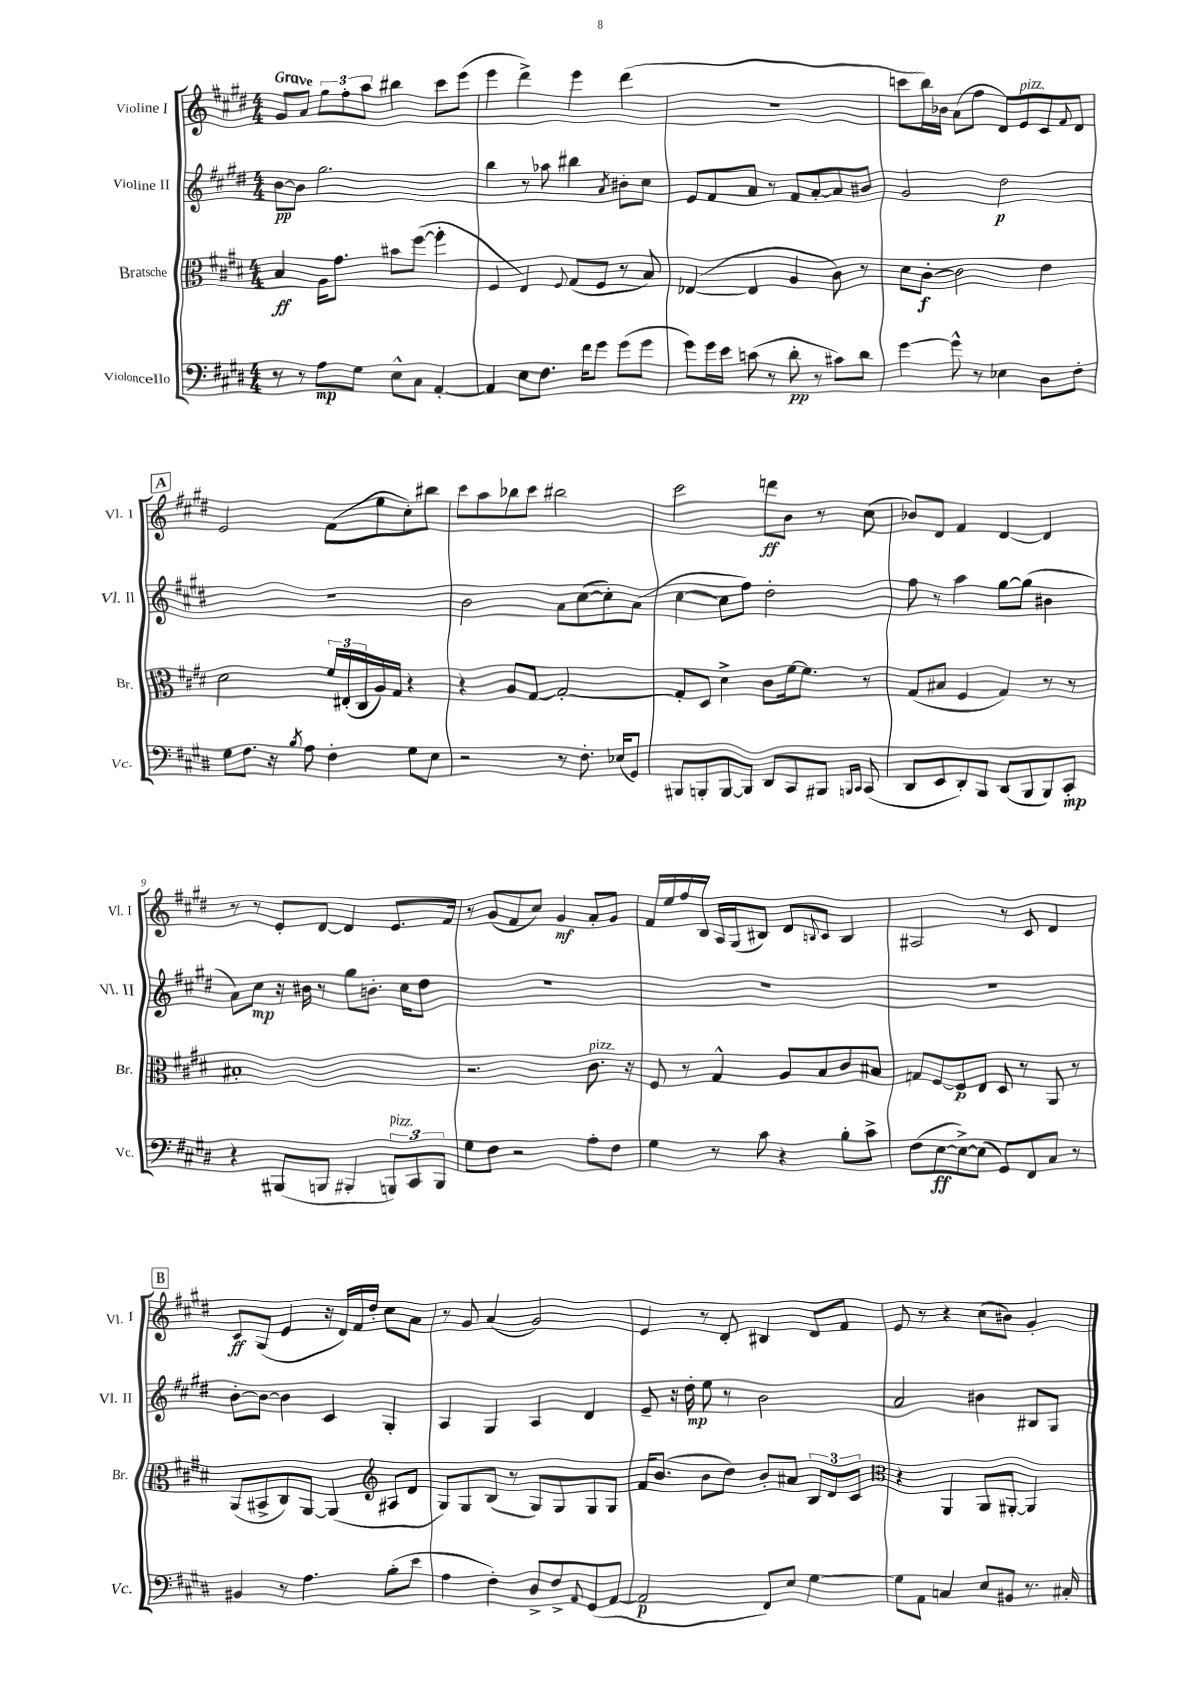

**kern	**kern	**kern	**kern
*staff4	*staff3	*staff2	*staff1
*clefF4	*clefC3	*clefG2	*clefG2
*k[f#c#g#d#]	*k[f#c#g#d#]	*k[f#c#g#d#]	*k[f#c#g#d#]
*M4/4	*M4/4	*M4/4	*M4/4
8r	4B	[8b	8g#
8r	.	8b]	8a
8A	16A	2.gg#	12gg#
.	8.g#	.	.
.	.	.	12ff#'
8G#	.	.	.
.	.	.	12aa
8E^^	8b#	.	4bb#
8C#	([8ff#	.	.
[4AA'	4ff#']	.	8ccc#
.	.	.	(8eee
=	=	=	=
4AA]	4F#	4bb	4eee
8E	4E)	8r	4ddd#^)
8.F#	.	8aa-	.
.	8qqF#	.	.
.	(8G#	4bb#	4eee
16f#	.	.	.
8g#	8F#	.	.
.	.	8qa	.
(8g#	8r	8b#'	(4ddd#
8g#	8B)	8cc#	.
=	=	=	=
8g#)	([4E-	8e	1r
16g#	.	8f#	.
16e	.	.	.
(8c	4E-]	8a	.
8r	.	8r	.
8d#'	4A	8f#	.
8r	.	[8a'	.
8c#)	8c#)	8a]	.
8d#	8r	8b#	.
=	=	=	=
[4g#	8d#	2g#	8ccc
.	[8c#'	.	16bb)
.	.	.	16b-
8g#^^]	2c#]	.	(8a
8r	.	.	8ff#
4E-	.	2dd#	8d#)
.	.	.	8e
8D#	4e	.	8c#
.	.	.	8qqf#
8F#'	.	.	8d#
=	=	=	=
8G#	2d#	1r	2e
8.F#	.	.	.
16r	.	.	.
8qB	.	.	.
8A	.	.	.
4F#'	24f#	.	(8f#
.	(24E#'	.	.
.	24C#	.	.
.	16A)	.	8ee
.	16G#	.	.
8G#	4r	.	8cc#')
8E	.	.	8bb#
=	=	=	=
2r	4r	2b	8ccc#
.	.	.	8aa
.	8A	.	8bb-
.	[8G#	.	8ccc#
8r	2G#'_	8a	2bb#
8.F#'	.	([8cc#	.
.	.	8cc#'])	.
(16E-	.	.	.
8GG#)	.	(8a	.
=	=	=	=
8BBB#	8G#']	[4cc#	2ccc#
8BBB'	8D#	.	.
[8BBB	4d#^	8cc#]	.
8BBB]	.	8ff#)	.
8DD#	8c#	2dd#'	8ddd
8CC#	[16f#	.	8b
.	8.f#]	.	.
8BBB#	.	.	8r
16qqBBB	.	.	.
16qqCC#	.	.	.
(8CC#	8r	.	(8cc#
=	=	=	=
8DD#	(8G#	8ff#	8b-)
8EE	8B#	8r	8d#
8DD#')	4F#	4aa	4f#
8BBB	.	.	.
(8DD#	4G#)	[8gg#	[4d#
8BBB	.	(8gg#]	.
8BBB)	8r	4b#	4d#]
8CC#'	8r	.	.
=	=	=	=
4r	1B#'	8a)	8r
.	.	8cc#	8r
(8BBB#	.	16r	8e'
.	.	16b#	.
8BBB	.	8r	[8d#
4BBB#'	.	8gg#	4d#]
.	.	8.b'	.
12BBB)	.	.	8.e
.	.	16cc#	.
12CC#	.	.	.
.	.	8dd#	.
12BBB	.	.	.
.	.	.	16f#
=	=	=	=
8G#	2.r	1r	8r
8F#	.	.	(8g#
2r	.	.	8f#
.	.	.	8cc#)
.	.	.	4g#
8A'	8.c#	.	8a'
8F#	.	.	8g#
.	16r	.	.
=	=	=	=
4G#	8F#	1r	16f#
.	.	.	16ee
.	8r	.	16ff#
.	.	.	16B
8r	4G#^^	.	16A
.	.	.	(16G#
8c#	.	.	8B#)
4r	8A	.	8d#
.	.	.	8qqB
.	8B	.	8c#
8B'	8c#	.	4B
8c#^	8B#	.	.
=	=	=	=
(8F#	8G	1r	2A#
[8E	[8F#	.	.
8E^_)	8F#]	.	.
(8E]	8E	.	.
8GG#)	8D#	.	8r
8FF#	8r	.	8c#
8C#	8AA	.	4d#
8r	8r	.	.
=	=	=	=
4BB#	(8AA	[8b'	8c#
.	8BB#^	8b_	(8G#
8r	8C#)	4b]	4e
4.A	[8AA	.	.
.	(4AA]	4c#	16r
.	.	.	16d#)
.	.	.	16f#
.	.	.	16dd#'
*	*clefG2	*	*
(8B'	8A#	4G#'	8cc#
8e	8d#	.	8a
=	=	=	=
4A	8G#)	4A	8r
.	8G#	.	8g#
4F#')	(8B	4G#	(4a
.	8r	.	.
8D#^	8G#)	4A	2g#)
8F#^	8G#	.	.
8qqAA	.	.	.
(8GG#	8G#	4d#	.
[8AA	8G#	.	.
=	=	=	=
2AA]	16f#	8e~	4e
.	(8.b	.	.
.	.	16r	.
.	.	16dd#'	.
.	8b	8ee	8r
.	8dd#)	8r	8d#'
8FF#)	8b'	2b	4B#
8E	8a#	.	.
[4G#	12B	.	8d#
.	12d#	.	.
.	.	.	8f#
.	12c#	.	.
=	=	=	=
*	*clefC3	*	*
8G#]	4r	2a	8e
8AA	.	.	8r
4C	4AA	.	4r
8E	8AA	4b#	(8cc#
8BB#	[8AA#'	.	8b#)
8.r	4AA#]	8B#	4g#'
.	.	8G#	.
16C#'	.	.	.
==	==	==	==
*-	*-	*-	*-
